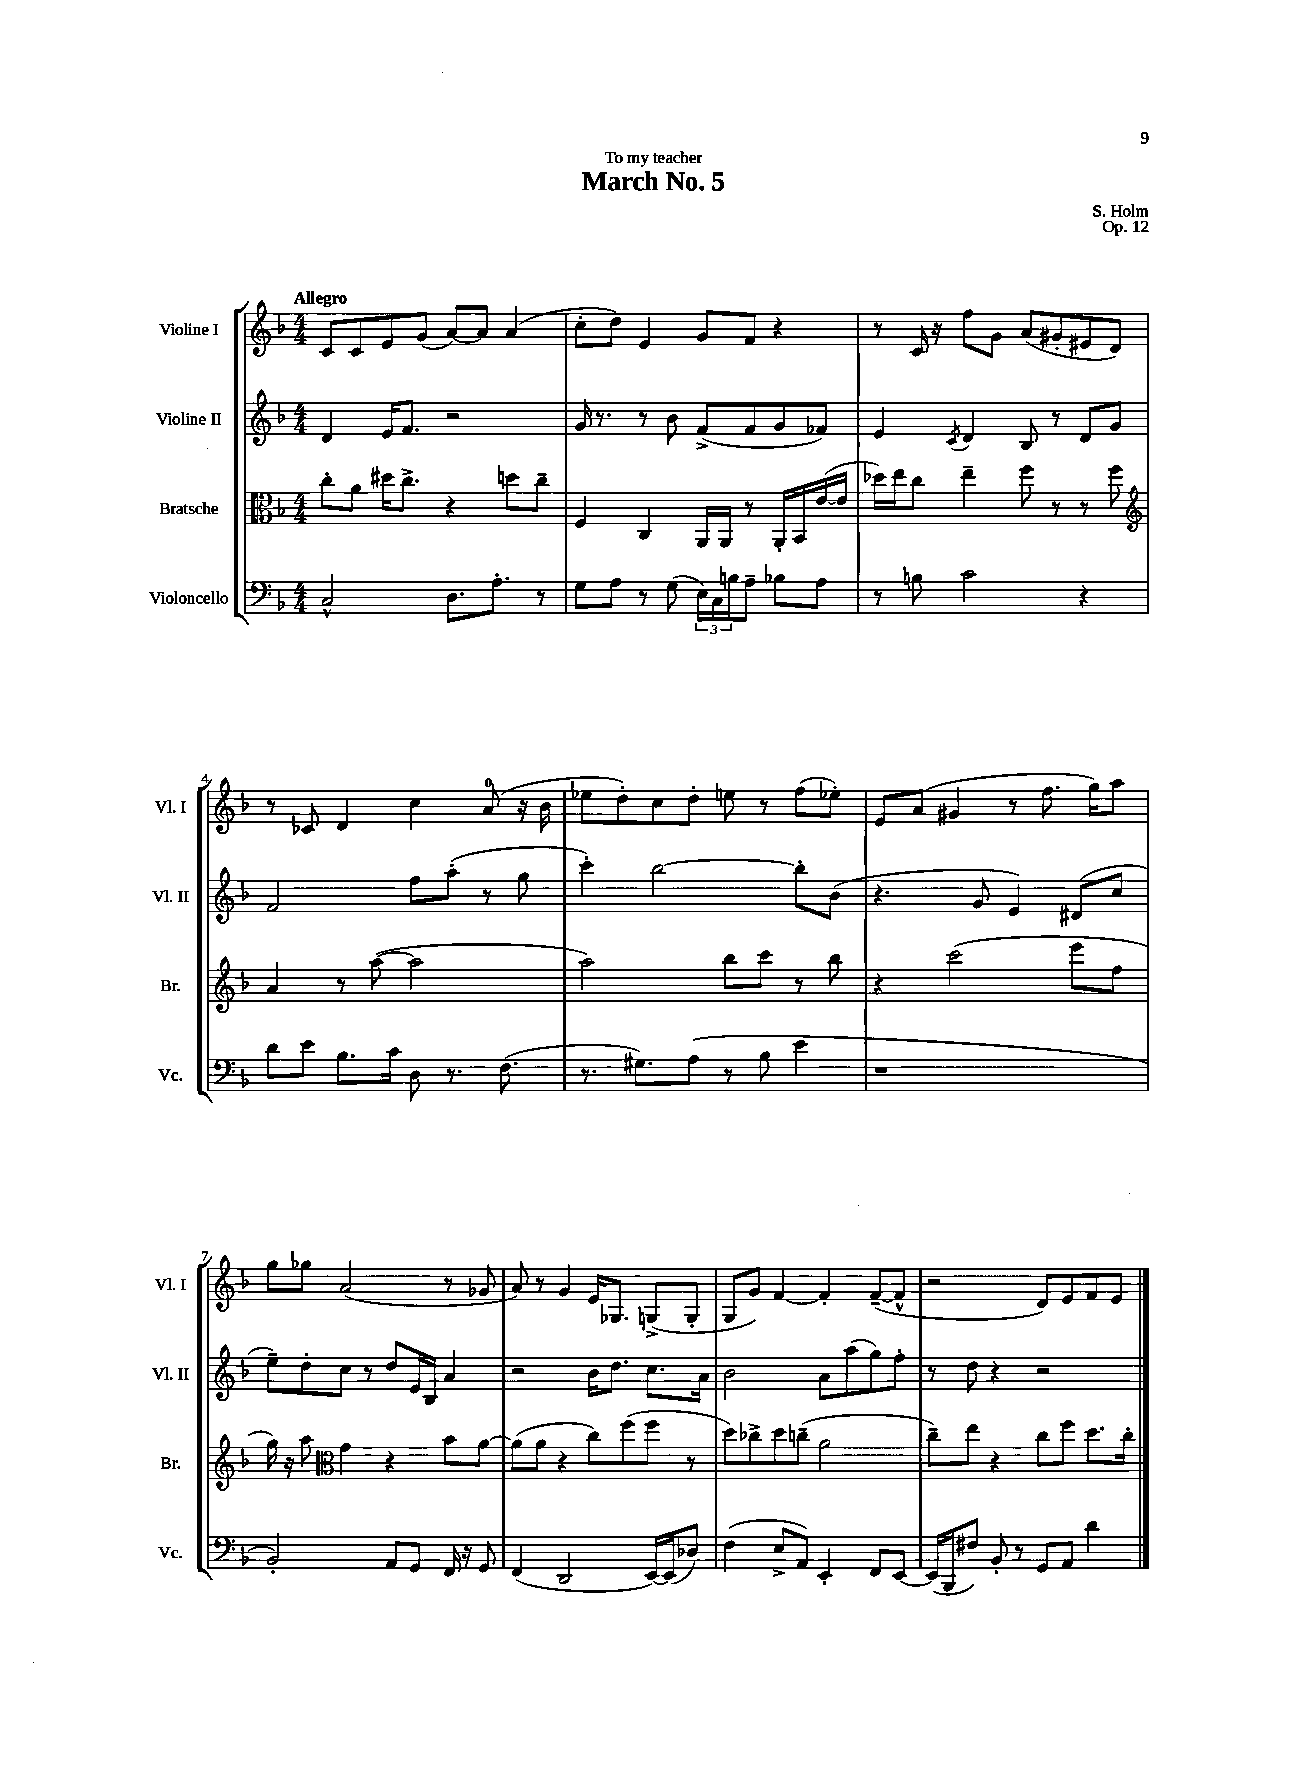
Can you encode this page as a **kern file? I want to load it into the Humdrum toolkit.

**kern	**kern	**kern	**kern
*staff4	*staff3	*staff2	*staff1
*clefF4	*clefC3	*clefG2	*clefG2
*k[b-]	*k[b-]	*k[b-]	*k[b-]
*M4/4	*M4/4	*M4/4	*M4/4
2C^^/	8cc'\L	4d/	8c/L
.	8a\J	.	8c/
.	16dd#\LK	16e/LK	8e/
.	8.cc^\J	8.f/J	.
.	.	.	(8g/J
8.D\L	4r	2r	[8a/L)
.	.	.	8a/]J
8.A'\J	.	.	.
.	8dd\L	.	(4a/
8r	8cc~\J	.	.
=	=	=	=
8G\L	4F/	16g/	8cc'\L
.	.	8.r	.
8A\J	.	.	8dd\J)
8r	4C/	8r	4e/
(8G\	.	8b-\	.
24E\LL)	16AA/LL	(8f^/L	8g/L
24C\	.	.	.
.	16AA/JJ	.	.
24B\J	.	.	.
8A~\J	8r	8f/	8f/J
8B-\L	16AA'/LL	8g/	4r
.	16BB-/	.	.
8A\J	([16e/	8f-/J)	.
.	16e/]JJ	.	.
=	=	=	=
8r	16dd-\LL)	4e/	8r
.	16ee\J	.	.
8B\	8cc\J	.	16c/
.	.	.	16r
.	.	8qc/	.
2c\	4ee~\	4d/	8ff\L
.	.	.	8g\J
.	8ff\	8B-/	(8a/L
.	8r	8r	8g#'/
4r	8r	8d/L	8e#/
.	8ff\	8g/J	8d/J)
=	=	=	=
*	*clefG2	*	*
8d\L	4a/	2f/	8r
8e\J	.	.	8c-/
8.B-\L	8r	.	4d/
.	([8aa\	.	.
16c\Jk	.	.	.
8D\	2aa\]	8ff\L	4cc\
8.r	.	(8aa'\J	.
.	.	8r	(8a/
(8.F\	.	.	.
.	.	8gg\	16r
.	.	.	16b-\
=	=	=	=
8.r	2aa\)	4ccc'\)	8ee-\L
.	.	.	8dd'\)
8.G#\L)	.	.	.
.	.	[2bb-\	8cc\
(8A\J	.	.	8dd'\J
8r	8bb-\L	.	8ee\
8B-\	8ccc\J	.	8r
4e\	8r	8bb-'\]L	(8ff\L
.	8bb-\	(8b-\J	8ee-'\J)
=	=	=	=
1r	4r	4.r	8e/L
.	.	.	(8a/J
.	(2ccc\	.	4g#/
.	.	8g/	.
.	.	4e/)	8r
.	.	.	8.ff\
.	8eee\L	(8d#/L	.
.	.	.	16gg\LK)
.	8ff\J	8cc/J	8aa\J
=	=	=	=
2BB-'/)	16gg\)	8ee~\L)	8gg\L
.	16r	.	.
.	8aa\	8dd'\	8gg-\J
*	*clefC3	*	*
.	4g\	8cc\J	(2a/
.	.	8r	.
8AA/L	4r	8dd/L	.
8GG/J	.	16e/L	.
.	.	16B-/JJ	.
16FF/	8b-\L	4a/	8r
16r	.	.	.
8GG/	[8a\J	.	8g-/
=	=	=	=
(4FF/	(8a\]L	2r	8a/)
.	8a\J	.	8r
2DD/	4r	.	4g/
.	8cc\L)	16b-\LK	16e/LK
.	.	8.dd\J	8.G-/J
.	(8ff\	.	.
[16EE/LL)	8ff\J	8.cc\L	(8G^/L
(16EE/]J	.	.	.
8D-/J)	8r	.	8G'/J
.	.	16a\Jk	.
=	=	=	=
(4F\	8dd\L)	2b-\	8G/L
.	8cc-^\	.	8g/J)
8E^/L	8dd\	.	[4f/
8AA/J)	(8cc~\J	.	.
4EE'/	2a\	8a\L	4f'/]
.	.	(8aa\	.
8FF/L	.	8gg\)	([8f~/L
[8EE/J	.	8ff'\J	8f^^/]J
=	=	=	=
(16EE/]LL	8cc~\L)	8r	2r
16BBB-/J	.	.	.
8F#/J)	8ee\J	8dd\	.
8BB-'/	4r	4r	.
8r	.	.	.
8GG/L	8cc\L	2r	8d/L)
8AA/J	8ff\J	.	8e/
4d\	8.dd\L	.	8f/
.	.	.	8e/J
.	16cc'\Jk	.	.
==	==	==	==
*-	*-	*-	*-
